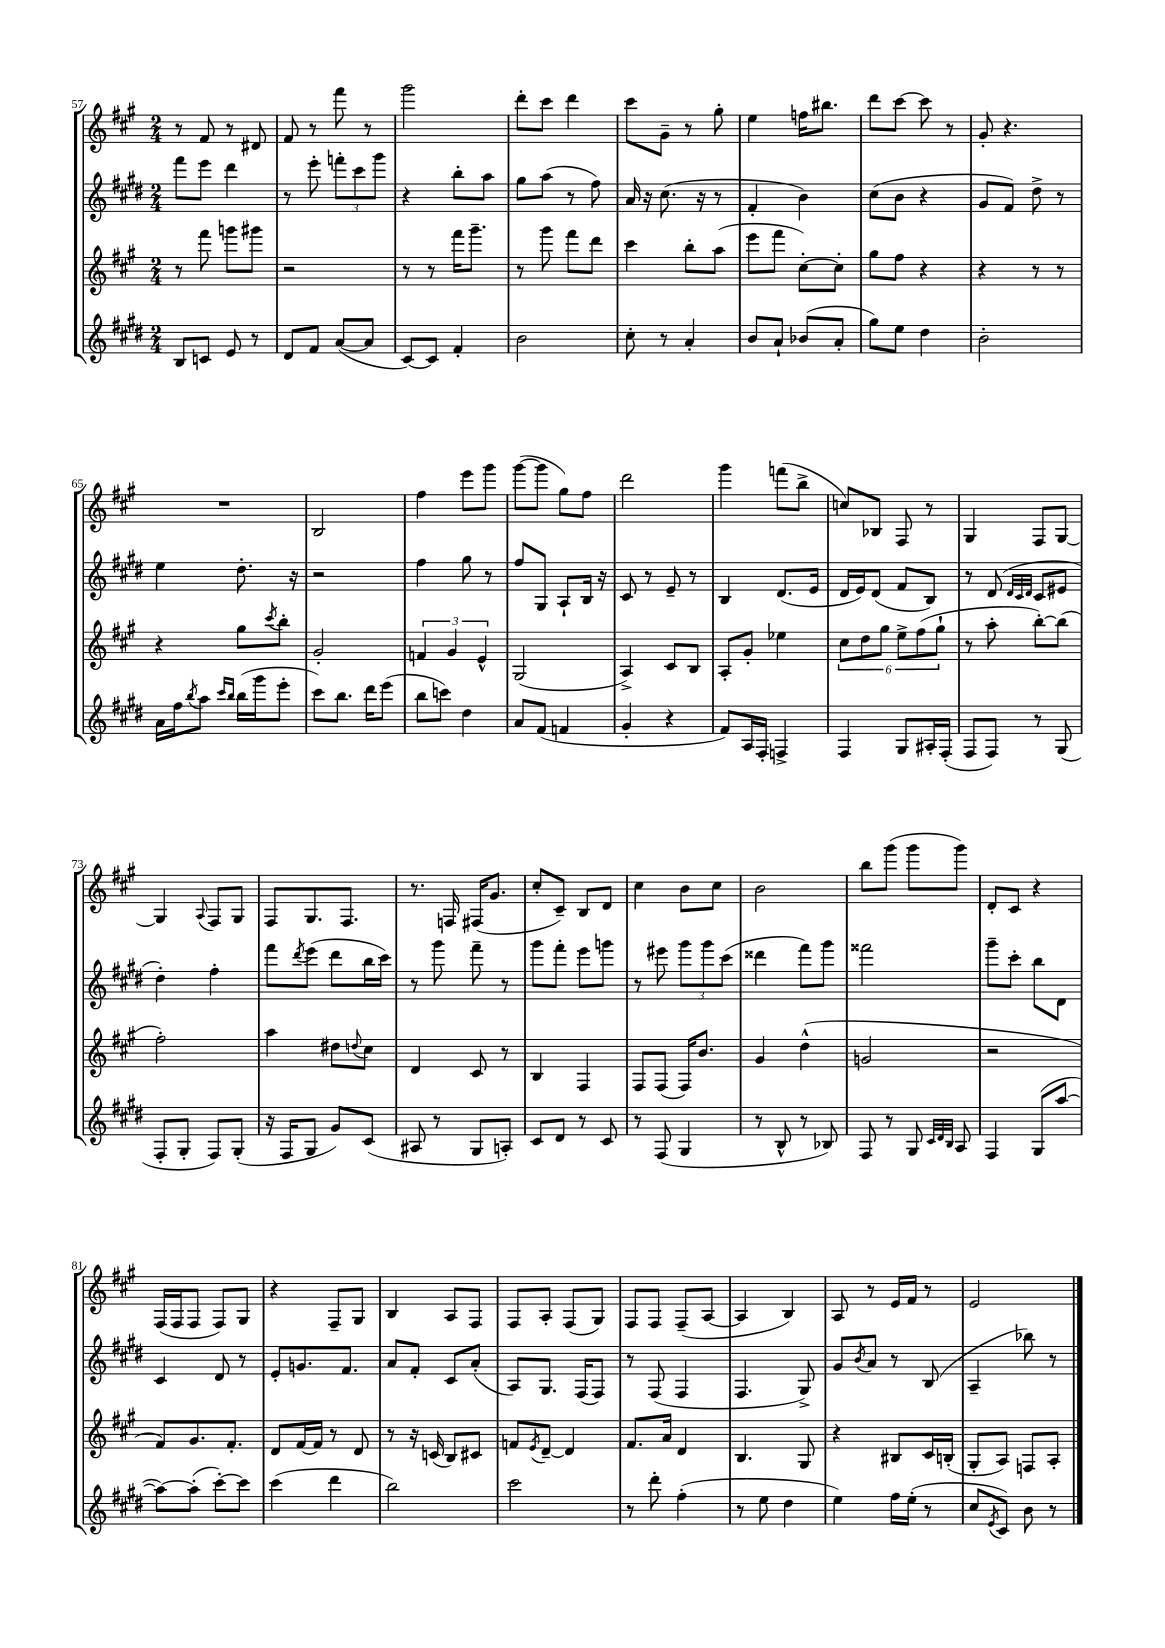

**kern	**kern	**kern	**kern
*part4	*part3	*part2	*part1
*staff4	*staff3	*staff2	*staff1
*clefG2	*clefG2	*clefG2	*clefG2
*k[f#c#g#d#]	*k[f#c#g#]	*k[f#c#g#d#]	*k[f#c#g#]
*M2/4	*M2/4	*M2/4	*M2/4
=57	=57	=57	=57
8B/L	8r	8fff#\L	8r
8cn/J	8fff#\	8eee\J	8f#/
8e/	8gggn\L	4ddd#\	8r
8r	8ggg#X\J	.	8d#X/
=58	=58	=58	=58
8d#/L	2r	8r	8f#/
8f#/J	.	8eee'\	8r
([8a/L	.	12fffn'\L	8fff#\
.	.	12ccc#\	.
8a/J]	.	.	8r
.	.	12ggg#\J	.
=59	=59	=59	=59
[8c#/L)	8r	4r	2ggg#\
8c#/J]	8r	.	.
4f#'/	16fff#\KL	8bb'\L	.
.	8.ggg#~\J	.	.
.	.	8aa\J	.
=60	=60	=60	=60
2b\	8r	8gg#\L	8ddd'\L
.	8ggg#\	(8aa\J	8ccc#\J
.	8fff#\L	8r	4ddd\
.	8ddd\J	8ff#\)	.
=61	=61	=61	=61
8cc#'\	4ccc#\	16a/	8ccc#\L
.	.	16r	.
8r	.	(8.cc#\	8g#~\J
4a'/	8bb'\L	.	8r
.	.	16r	.
.	(8aa\J	8r	8gg#'\
=62	=62	=62	=62
8b/L	8eee\L	4f#'/	4ee\
8a`/J	8fff#\J	.	.
(8b-X/L	[8cc#'\L)	4b\)	16ffn\KL
.	.	.	8.bb#X\J
8a'/J	8cc#'\J]	.	.
=63	=63	=63	=63
8gg#\L)	8gg#\L	(8cc#\L	8ddd\L
8ee\J	8ff#\J	8b\J	[8ccc#\J
4dd#\	4r	4r	8ccc#\]
.	.	.	8r
=64	=64	=64	=64
2b'\	4r	8g#/L	8g#'/
.	.	8f#/J)	4.r
.	8r	8dd#^\	.
.	8r	8r	.
!!LO:LB:g=z
=65	=65	=65	=65
16a\LL	4r	4ee\	2r
16ff#\J	.	.	.
8qbb/	.	.	.
8aa\J	.	.	.
16qqccc#/LL	.	.	.
16qqbb/JJ	.	.	.
(16bb\LL	8gg#\L	8.dd#'\	.
16ggg#\J	.	.	.
.	8qccc#/	.	.
8eee'\J	8bb'\J	.	.
.	.	16r	.
=66	=66	=66	=66
8ccc#\L)	2g#'/	2r	2B/
8.bb\J	.	.	.
16ddd#\KL	.	.	.
(8eee\J	.	.	.
=67	=67	=67	=67
8bb\L	6fn/	4ff#\	4ff#\
8cccn\J)	.	.	.
.	6g#/	.	.
4dd#\	.	8gg#\	8eee\L
.	6e^^/	.	.
.	.	8r	8ggg#\J
=68	=68	=68	=68
8a/L	(2G#/	8ff#/L	([8ggg#\L
(8f#/J	.	8G#/J	8ggg#\J]
4fn/	.	8A`/L	8gg#\L)
.	.	16B/Jk	8ff#\J
.	.	16r	.
=69	=69	=69	=69
4g#'/	4A^/)	8c#/	2ddd\
.	.	8r	.
4r	8c#/L	8e~/	.
.	8B/J	8r	.
=70	=70	=70	=70
8f#/L)	8A'/L	4B/	4ggg#\
16A/L	8g#'/J	.	.
16F#'/JJ	.	.	.
4Fn^/	4ee-X\	(8.d#/L	(8fffn\L
.	.	.	8bb^\J
.	.	16e/Jk	.
=71	=71	=71	=71
4F#/	12cc#\L	16d#/LL	8ccn/L)
.	.	16e/J)	.
.	12dd\	.	.
.	.	(8d#/J	8B-X/J
.	12gg#\J	.	.
8G#/L	12ee^\L	8f#/L	8F#/
.	(12ff#\	.	.
16A#X'/L	.	8B/J)	8r
.	12gg#`\J	.	.
(16F#'/JJ	.	.	.
=72	=72	=72	=72
8F#/L	8r	8r	4G#/
8F#/J)	8aa'\	(8d#/	.
.	.	32qqd#/LLL	.
.	.	32qqc#/	.
.	.	32qqd#/JJJ	.
8r	[8bb'\L)	8c#/L	8F#/L
(8G#/	(8bb\J]	8e#X/J	[8G#/J
!!LO:LB:g=z
=73	=73	=73	=73
8F#'/L	2ff#'\)	4dd#'\)	4G#/]
8G#'/J	.	.	.
.	.	.	8qqA/
8F#/L)	.	4ff#'\	8F#/L
(8G#'/J	.	.	8G#/J
=74	=74	=74	=74
16r	4aa\	8fff#\L	8F#/L
16F#/KL	.	.	.
.	.	8qddd#/	.
8G#/J	.	(8eee\J	8.G#/
8g#/L)	8dd#X\L	8ddd#\L	.
.	.	.	8.F#/J
.	8qqddn/	.	.
(8c#/J	8cc#\J	16bb\L	.
.	.	16ccc#\JJ)	.
=75	=75	=75	=75
8A#X/	4d/	8r	8.r
8r	.	8ggg#\	.
.	.	.	16Fn/
8G#/L	8c#/	8fff#~\	(16F#X/KL
.	.	.	8.g#/J
8An'/J)	8r	8r	.
=76	=76	=76	=76
8c#/L	4B/	8ggg#\L	8cc#'/L
8d#/J	.	8fff#'\J	8c#~/J)
8r	4F#/	8eee\L	8B/L
8c#/	.	8gggn\J	8d/J
=77	=77	=77	=77
8r	8F#/L	8r	4cc#\
(8F#/	(8F#/J	8eee#X\	.
4G#/	16F#/KL)	12ggg#\L	8b\L
.	8.b/J	.	.
.	.	12ggg#\	.
.	.	.	8cc#\J
.	.	(12ccc#\J	.
=78	=78	=78	=78
8r	4g#/	4ddd##X\	2b\
8B^^/	.	.	.
8r	(4dd^^\	8fff#\L)	.
8B-X/)	.	8ggg#\J	.
=79	=79	=79	=79
8F#/	2gn/	2fff##X\	8bb\L
8r	.	.	(8ggg#\J
8G#/	.	.	8ggg#\L
32qqc#/LLL	.	.	.
32qqd#/	.	.	.
32qqB/JJJ	.	.	.
8A/	.	.	8ggg#\J)
=80	=80	=80	=80
4F#/	2r	8ggg#~\L	8d'/L
.	.	8ccc#'\J	8c#/J
(8G#/L	.	8bb\L	4r
[8aa/J	.	8d#\J	.
!!LO:LB:g=z
=81	=81	=81	=81
8aa\L_)	8f#/L)	4c#/	(16F#/LL
.	.	.	16F#/J
(8aa'\J]	8.g#/	.	8F#/J
[8ccc#'\L)	.	8d#/	8F#/L)
.	8.f#'/J	.	.
8ccc#\J]	.	8r	8G#/J
=82	=82	=82	=82
(4ccc#\	8d/L	8e'/L	4r
.	[16f#/L	8.gn/	.
.	16f#/JJ]	.	.
4ddd#\	8r	.	8F#~/L
.	.	8.f#/J	.
.	8d/	.	8G#/J
=83	=83	=83	=83
2bb\)	8r	8a/L	4B/
.	16r	8f#'/J	.
.	(16cn/	.	.
.	8B/L)	8c#/L	8A/L
.	8c#X/J	(8a'/J	8F#/J
=84	=84	=84	=84
2ccc#\	8fn/L	8A/L)	8F#/L
.	8qe/	.	.
.	[8d~/J	8.G#/J	8A'/J
.	4d/]	.	(8F#/L
.	.	(16F#/KL	.
.	.	8F#/J)	8G#/J)
=85	=85	=85	=85
8r	8.f#/L	8r	8F#/L
8ddd#'\	.	(8F#/	8F#/J
.	16a/Jk	.	.
(4ff#'\	4d/	4F#/	(8F#~/L
.	.	.	[8A/J
=86	=86	=86	=86
8r	4.B/	4.F#/	4A/]
8ee\	.	.	.
4dd#\	.	.	4B/)
.	8G#/	8G#^/)	.
=87	=87	=87	=87
4ee\)	4r	8g#/L	8A/
.	.	8qb/	.
.	.	8a/J	8r
16ff#\LL	8B#X/L	8r	16e/LL
(16ee'\JJ	.	.	16f#/JJ
8r	16c#/L	(8B/	8r
.	(16Bn'/JJ	.	.
=88	=88	=88	=88
8cc#/L	8G#'/L	4A~/	2e/
8qe/	.	.	.
8c#/J)	8A/J)	.	.
8b\	8Fn/L	8bb-X\)	.
8r	8A'/J	8r	.
==	==	==	==
*-	*-	*-	*-
